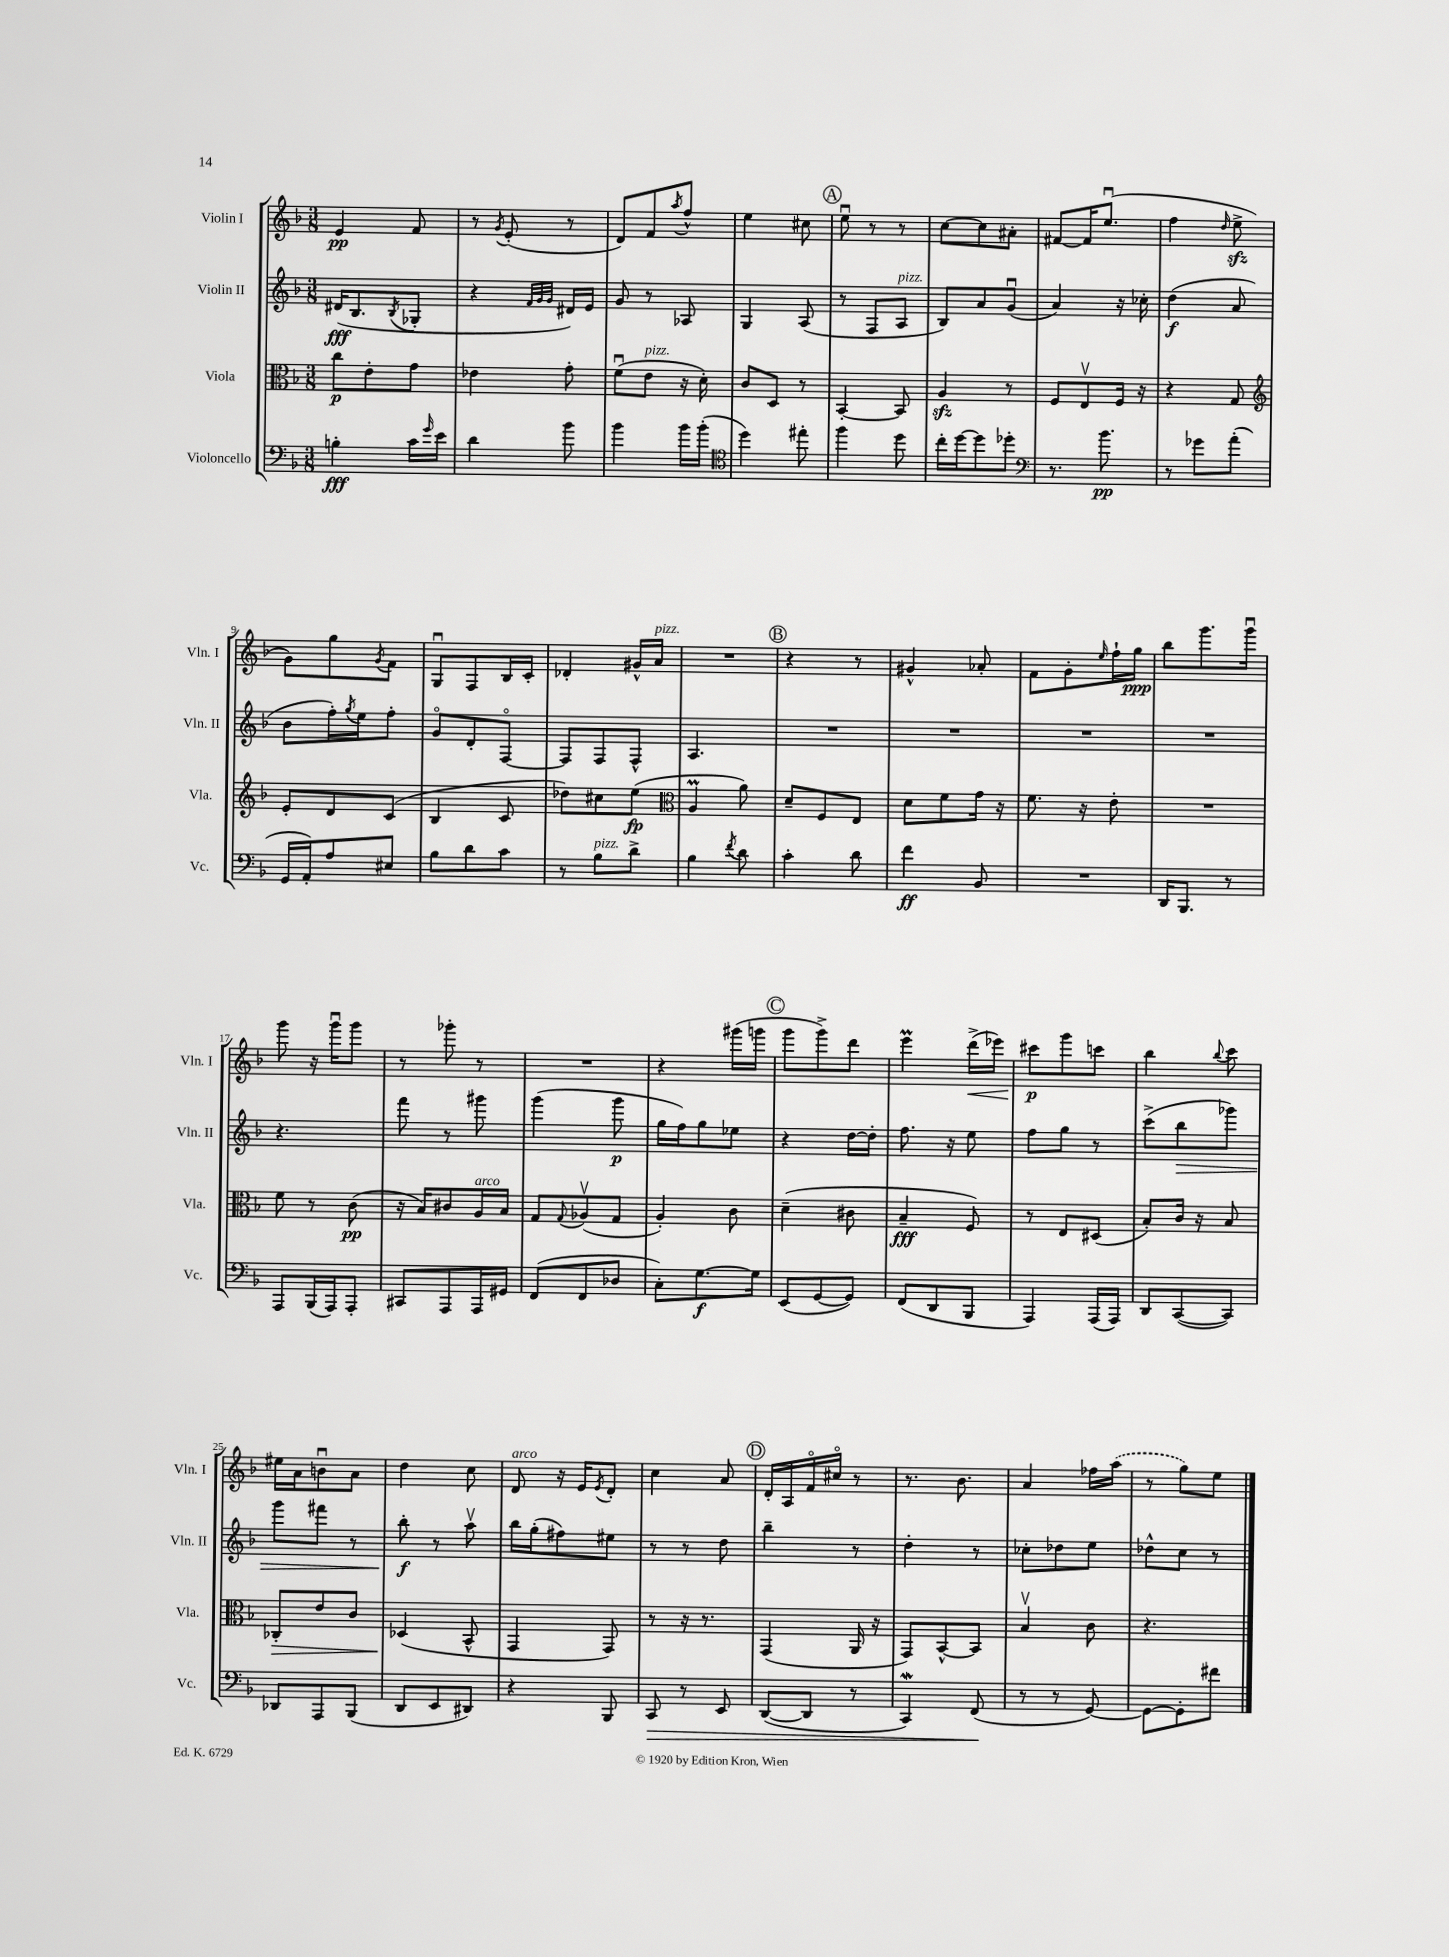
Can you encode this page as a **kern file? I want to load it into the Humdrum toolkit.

**kern	**kern	**kern	**kern
*staff4	*staff3	*staff2	*staff1
*clefF4	*clefC3	*clefG2	*clefG2
*k[b-]	*k[b-]	*k[b-]	*k[b-]
*M3/8	*M3/8	*M3/8	*M3/8
4B'\	8cc\L	(16d#/LK	4e/
.	.	8.B-/	.
.	8e'\	.	.
.	.	8qB-/	.
16c\LL	8g\J	8G-'/J	8f/
16qqg/	.	.	.
16e\JJ	.	.	.
=	=	=	=
4d\	4e-\	4r	8r
.	.	.	8qg/
.	.	.	(8e'/
.	.	32qqf/LLL	.
.	.	32qqg/	.
.	.	32qqg/JJJ	.
8b-\	8g'\	16d#/LL)	8r
.	.	16e/JJ	.
=	=	=	=
4b-\	(8fu\L	8g/	8d/L)
.	8e\J	8r	8f/
.	.	.	8qaa/
16b-\LL	16r	8A-/	8ff^^/J
(16b-'\JJ	16d'\)	.	.
=	=	=	=
*clefC4	*	*	*
4dd\)	8c/L	4G/	4ee\
.	8D/J	.	.
8ee#'\	8r	(8A/	8cc#\
=	=	=	=
4ff\	[4BB-'/	8r	8eeu\
.	.	8F/L	8r
8dd\	8BB-/]	8A/J	8r
=	=	=	=
16cc'\LL	4A/	8B-/L)	[8cc\L
[16dd\J	.	.	.
8dd\]	.	8a/	8cc\]
8dd-'\J	8r	(8gu/J	8a#'\J
=	=	=	=
*clefF4	*	*	*
8.r	8F/L	4a/)	[8f#/L
.	8Ev/	.	16f#/]K
8.b-\	.	.	(8.eeu/J
.	16F/Jk	16r	.
.	16r	16cc-'\	.
=	=	=	=
8r	4r	(4dd\	4ff\
8g-\L	.	.	.
.	.	.	16qqdd/
(8a'\J	8G/	8a/	8ee^\
=	=	=	=
*	*clefG2	*	*
16GG/LL	8e'/L	8b-\L	8g\L)
16AA'/J)	.	.	.
8A/	8d/	16ff'\L)	8gg\
.	.	8qgg/	.
.	.	16ee\J	.
.	.	.	8qg/
8E#/J	(8c/J	8ff'\J	8f\J
=	=	=	=
8B-\L	4B-/	8go/L	8Gu/L
8d\	.	8d'/	8F/
8c\J	8c/	[8Fo/J	16B-/L
.	.	.	16c'/JJ
=	=	=	=
8r	8dd-\L)	8F/]L	4d-'/
8B-\L	8cc#\	8F/	.
8d^\J	(8ee\J	8F^^/J	16g#^^/LL
.	.	.	16a/JJ
=	=	=	=
*	*clefC3	*	*
4B-\	4A/	4.A/	4.r
8qf/	.	.	.
8d\	8a\)	.	.
=	=	=	=
4c'\	8d~/L	4.r	4r
.	8F/	.	.
8d\	8E/J	.	8r
=	=	=	=
4f\	8d\L	4.r	4g#^^/
.	8f\	.	.
8BB-/	16g\Jk	.	8a-'/
.	16r	.	.
=	=	=	=
4.r	8.f\	4.r	8f\L
.	.	.	8g'\
.	16r	.	.
.	.	.	16qqee/
.	8e'\	.	16ff`\L
.	.	.	16gg\JJ
=	=	=	=
16DD/LK	4.r	4.r	8bb-\L
8.BBB-/J	.	.	.
.	.	.	8.ggg\
8r	.	.	.
.	.	.	16gggu\Jk
=	=	=	=
8AAA/L	8f\	4.r	8ggg\
(16BBB-/L	8r	.	16r
16AAA/J)	.	.	16gggu\LK
8AAA'/J	(8c\	.	8ggg\J
=	=	=	=
8CC#/L	16r	8fff\	8r
.	16B-/LK)	.	.
8AAA/	8c#/	8r	8ggg-'\
16AAA/L	16A/L	8ggg#\	8r
16GG#/JJ	16B-/JJ	.	.
=	=	=	=
(8FF/L	8G/L	(4ggg\	4.r
.	8qqG/	.	.
8FF/	(8A-v/	.	.
8D-/J	8G/J	8ggg\	.
=	=	=	=
8C'\L)	4A'/)	16gg\LL	4r
.	.	16ff\J)	.
[8.G\	.	8gg\	.
.	8c\	8ee-\J	(16ggg#\LL
16G\]Jk	.	.	16ggg\JJ
=	=	=	=
(8EE/L	(4d~\	4r	8ggg\L
[8GG/	.	.	8ggg^\)
8GG/]J)	8c#\	[16dd\LL	8ddd\J
.	.	16dd'\]JJ	.
=	=	=	=
(8FF/L	4B-~/	8.ff\	4eee\
8DD/	.	.	.
.	.	16r	.
8BBB-/J	8F/)	8ee\	(16ddd^\LL
.	.	.	16eee-\JJ)
=	=	=	=
4AAA/)	8r	8ff\L	8ccc#\L
.	8E/L	8gg\J	8ggg\
(16AAA/LL	(8D#/J	8r	8ccc\J
16AAA/JJ)	.	.	.
=	=	=	=
8DD/L	8B-'/L)	(8ccc^\L	4bb-\
([8CC/	16c/Jk	8bb-\	.
.	16r	.	.
.	.	.	8qqbb-/
8CC/]J)	8B-/	8ggg-\J)	8ccc\
=	=	=	=
8DD-/L	8C-'/L	8ggg\L	16ee#\LL
.	.	.	16a\J
8AAA/	8e/	8fff#\J	8bu\
(8BBB-/J	8c/J	8r	8a\J
=	=	=	=
8DD/L	(4D-/	8bb-'\	4dd\
8EE/	.	8r	.
8DD#/J)	8BB-^^/	8aav\	8cc\
=	=	=	=
4r	4GG/	16bb-\LL	8d/
.	.	(16gg'\J	.
.	.	8ff#\)	16r
.	.	.	16e/LK
.	.	.	8qe/
8BBB-/	8GG/)	8ee#\J	8d'/J
=	=	=	=
8CC/	8r	8r	4cc\
8r	16r	8r	.
.	8.r	.	.
8EE/	.	8dd\	8a/
=	=	=	=
([8DD/L	(4GG/	4bb-~\	16d'/LL
.	.	.	16A/
8DD/]J	.	.	16fo/
.	.	.	16cc#o/JJ
8r	16AA/	8r	8r
.	16r	.	.
=	=	=	=
4CC/)	8GG/L)	4dd'\	8.r
.	[8BB-^^/	.	.
.	.	.	8.b-\
(8FF/	8BB-/]J	8r	.
=	=	=	=
8r	4B-v/	8cc-'\L	4a/
8r	.	8dd-\	.
[8GG/)	8c\	8ee\J	16ff-\LL
.	.	.	(16aa\JJ
=	=	=	=
8GG\_L	4.r	8dd-^^\L	8r
8GG'\]	.	8cc\J	8gg\L)
8f#\J	.	8r	8ee\J
==	==	==	==
*-	*-	*-	*-
